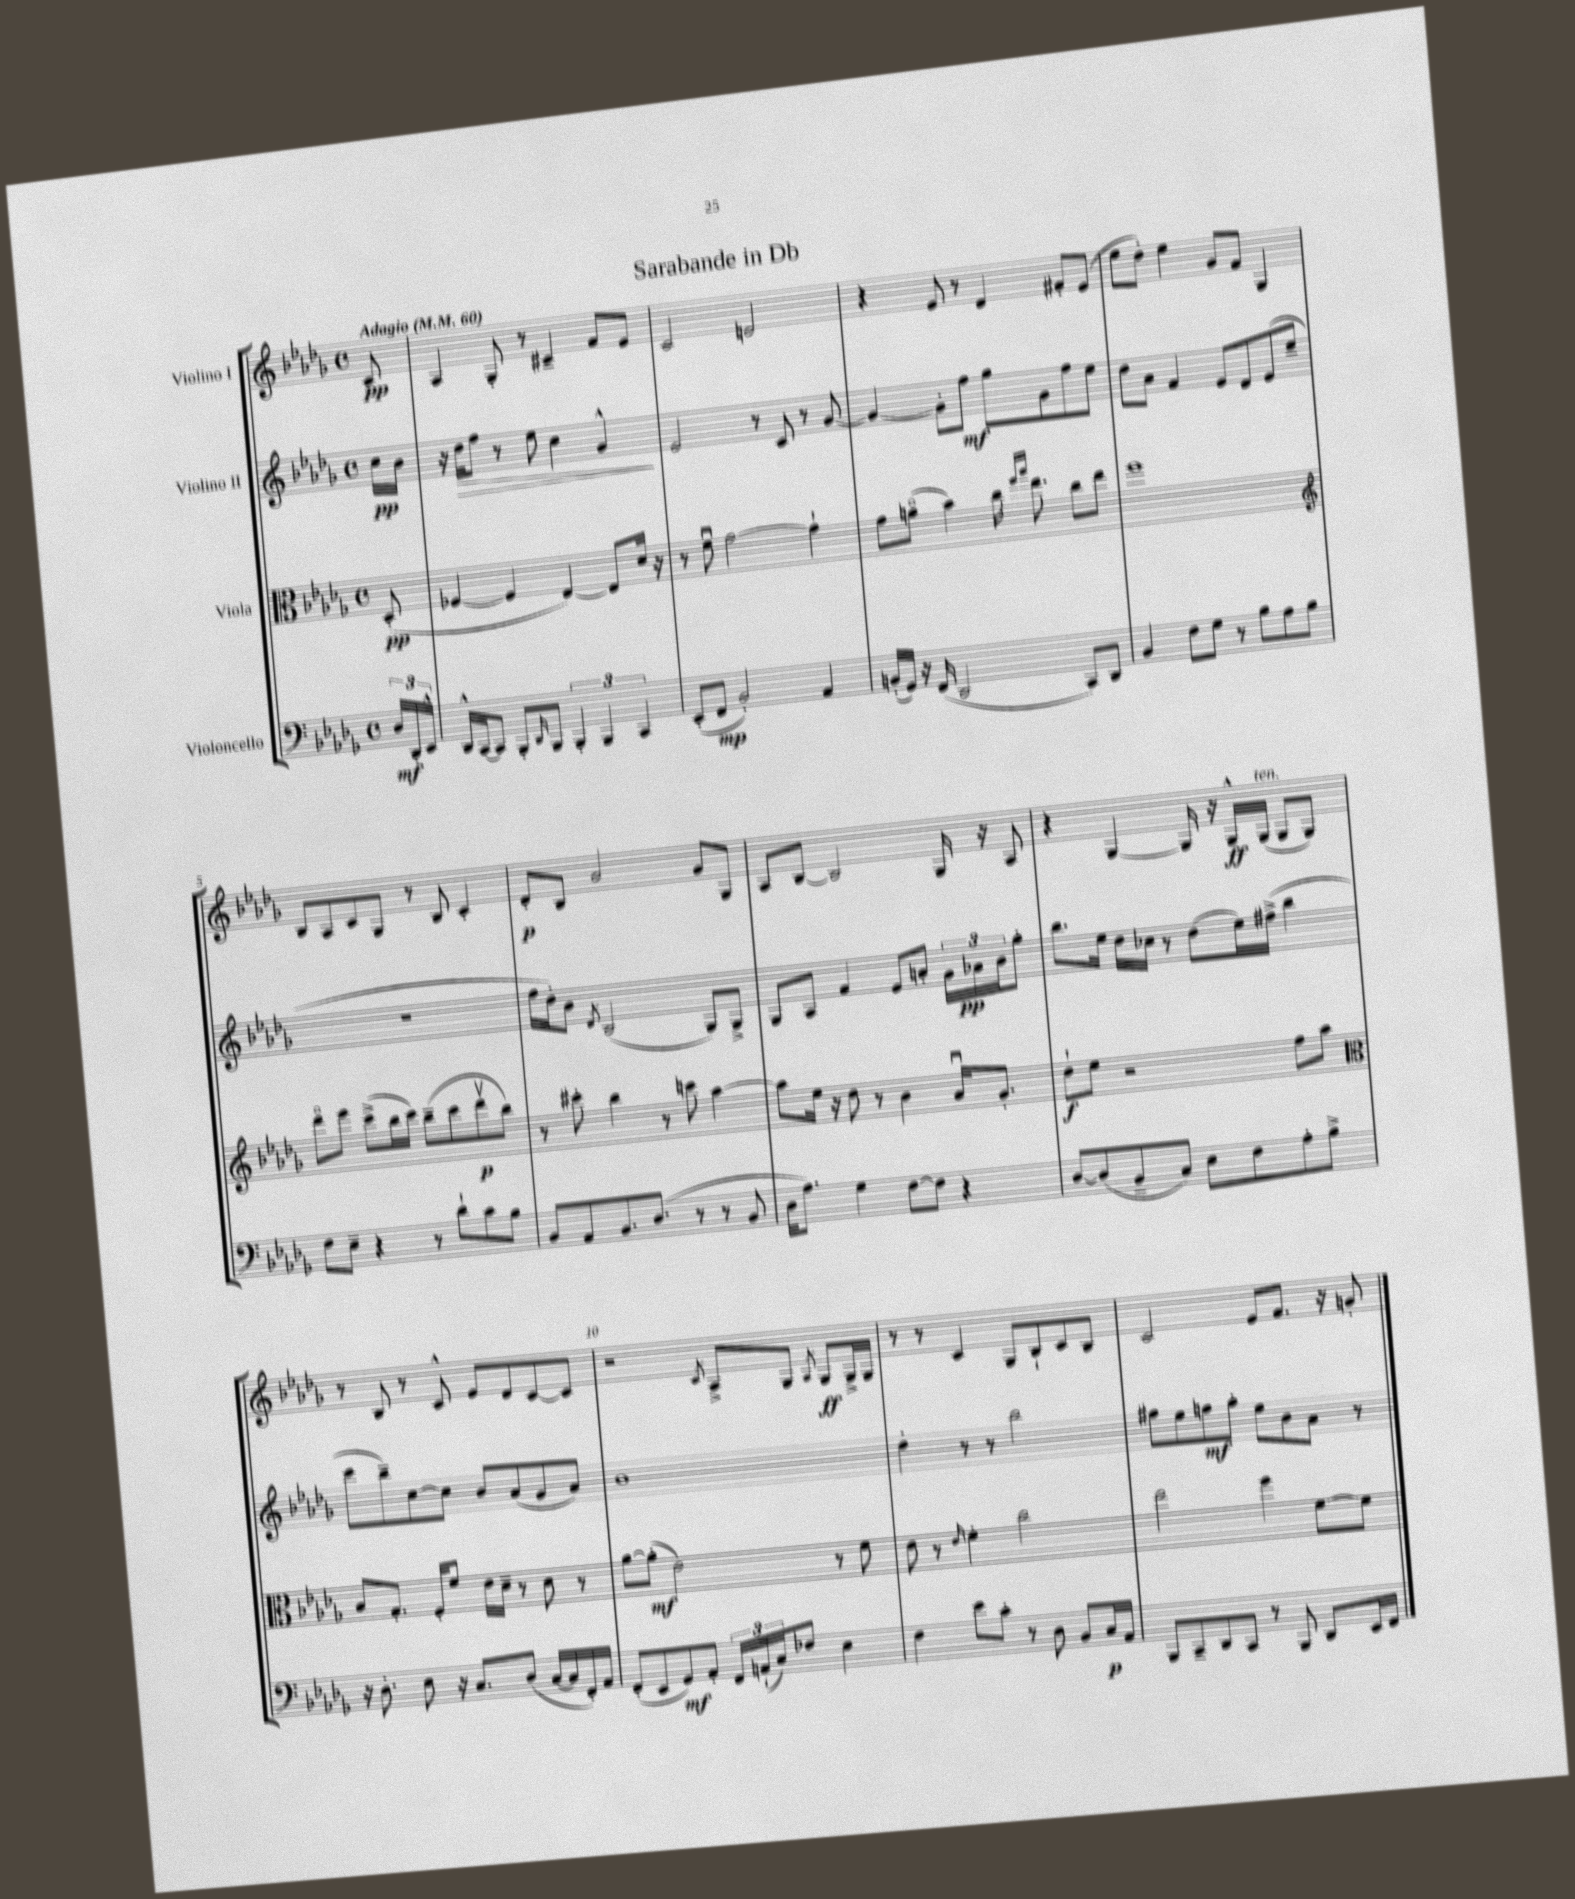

**kern	**dynam	**kern	**dynam	**kern	**dynam	**kern	**dynam
*part4	*part4	*part3	*part3	*part2	*part2	*part1	*part1
*staff4	*staff4	*staff3	*staff3	*staff2	*staff2	*staff1	*staff1
*I"Violoncello	*	*I"Viola	*	*I"Violino II	*	*I"Violino I	*
*clefF4	*	*clefC3	*	*clefG2	*	*clefG2	*
*k[b-e-a-d-g-]	*	*k[b-e-a-d-g-]	*	*k[b-e-a-d-g-]	*	*k[b-e-a-d-g-]	*
*M4/4	*	*M4/4	*	*M4/4	*	*M4/4	*
*met(c)	*	*met(c)	*	*met(c)	*	*met(c)	*
*MM60	*	*MM60	*	*MM60	*	*MM60	*
=	=	=	=	=	=	=	=
!	!	!	!	!	!	!LO:TX:a:B:t=Adagio	!
24D-/LL	mf	(8D-'/	pp	16cc\LL	pp	8c/	pp
24DD-'/	.	.	.	.	.	.	.
.	.	.	.	16b-\JJ	.	.	.
24EE-^^/JJ	.	.	.	.	.	.	.
=1	=1	=1	=1	=1	=1	=1	=1
16DD-^^/LL	.	[4F-X/	.	16r	.	4A-/	.
!	!	!	!	!	!LO:HP:b	!	!
[16CC/J	.	.	.	16dd-\KL	>	.	.
8CC/J]	.	.	.	8ff\J	.	.	.
8BBB-'/L	.	4F-/]	.	8r	.	8G-'/	.
16qqDD-/	.	.	.	.	.	.	.
8BBB-/J	.	.	.	8ee-\	.	8r	.
6BBB-'/	.	[4E-/)	.	4cc\	.	4c#X~/	.
6BBB-/	.	.	.	.	.	.	.
.	.	8E-/L]	.	4g-^^/	.	8f/L	.
6CC/	.	.	.	.	.	.	.
.	.	16d-/Jk	.	.	.	8e-/J	.
.	.	16r	.	.	.	.	.
.	.	.	.	.	]	.	.
=2	=2	=2	=2	=2	=2	=2	=2
(8EE-'/L	.	8r	.	2e-/	.	2c/	.
8FF/J	mp	8fu\	.	.	.	.	.
2BB-'/)	.	[2g-\	.	.	.	.	.
.	.	.	.	8r	.	2dn/	.
.	.	.	.	8c/	.	.	.
4AA-/	.	4g-`\]	.	8r	.	.	.
.	.	.	.	[8g-/	.	.	.
=3	=3	=3	=3	=3	=3	=3	=3
(16BBn'/LL	.	8g-\L	.	4g-/_	.	4r	.
16GG-/JJ)	.	.	.	.	.	.	.
16r	.	(8an\J	.	.	.	.	.
(16FF/	.	.	.	.	.	.	.
2DD-/	.	4b-\)	.	8g-'\L]	.	8e-/	.
.	.	.	.	8ff\J	mf	8r	.
.	.	16cc\	.	8gg-\L	.	4d-/	.
.	.	16qqff/LL	.	.	.	.	.
.	.	16qqaa-/JJ	.	.	.	.	.
.	.	8.ee-\	.	.	.	.	.
.	.	.	.	8g-\	.	.	.
8CC/L)	.	8cc\L	.	8ff\	.	8f#X'/L	.
8DD-/J	.	8ee-\J	.	8ee-\J	.	(8e-/J	.
=4	=4	=4	=4	=4	=4	=4	=4
4BB-/	.	1ff	.	8dd-\L	.	8ee-\L	.
.	.	.	.	8a-\J	.	8dd-'\J)	.
8F\L	.	.	.	4f/	.	4ee-\	.
8G-\J	.	.	.	.	.	.	.
8r	.	.	.	8e-/L	.	8g-/L	.
8B-\L	.	.	.	8d-/	.	8f/J	.
8A-\	.	.	.	(8e-/	.	4G-/	.
8B-\J	.	.	.	8ee-~/J	.	.	.
!!LO:LB:g=z
=5	=5	=5	=5	=5	=5	=5	=5
*	*	*clefG2	*	*	*	*	*
8F\L	.	8ddd-\L	.	1r	.	8B-/L	.
8E-~\J	.	8eee-\J	.	.	.	8A-/	.
4r	.	(8ccc^\L	.	.	.	8c/	.
.	.	16bb-\L	.	.	.	8G-/J	.
.	.	16ccc\JJ)	.	.	.	.	.
8r	.	(8bb-~\L	.	.	.	8r	.
8d-`\L	.	8ccc\	.	.	.	8B-/	.
8c\	.	8ddd-v\	p	.	.	4c'/	.
8B-\J	.	8bb-\J)	.	.	.	.	.
=6	=6	=6	=6	=6	=6	=6	=6
8BB-/L	.	8r	.	16ff\LL	.	8d-'/L	p
.	.	.	.	16dd-'\J)	.	.	.
8AA-/	.	8ccc#X'\	.	8b-\J	.	8B-/J	.
.	.	.	.	8qd-/	.	.	.
8.BB-/	.	4bb-\	.	(2B-/	.	2a-/	.
(8.D-/J	.	.	.	.	.	.	.
.	.	8r	.	.	.	.	.
8r	.	8cccn\	.	.	.	.	.
8r	.	[4aa-\	.	8G-/L)	.	8g-/L	.
8BB-/	.	.	.	8G-^/J	.	8G-/J	.
=7	=7	=7	=7	=7	=7	=7	=7
16D-\KL	.	8aa-\L]	.	8G-/L	.	8A-/L	.
8.A-\J)	.	.	.	.	.	.	.
.	.	16ee-\Jk	.	8A-/J	.	[8B-/J	.
.	.	16r	.	.	.	.	.
4G-\	.	8dd-\	.	4f/	.	2B-/]	.
.	.	8r	.	.	.	.	.
[8F\L	.	4b-\	.	8e-/L	.	.	.
8F\J]	.	.	.	8an'/J	.	.	.
4r	.	16a-u/KL	.	24g-\LL	.	16G-/	.
.	.	.	.	24a-X\	pp	.	.
.	.	8.g-'/J	.	.	.	16r	.
.	.	.	.	24b-\J	.	.	.
.	.	.	.	8gg-'\J	.	8A-/	.
=8	=8	=8	=8	=8	=8	=8	=8
[8D-/L	.	8dd-`\L	f	8.bb-\L	.	4r	.
(8D-/]	.	8ee-\J	.	.	.	.	.
.	.	.	.	16ee-\Jk	.	.	.
8BB-~/	.	2r	.	16dd-\LL	.	[4G-/	.
.	.	.	.	16cc-X\JJ	.	.	.
8C/J)	.	.	.	8r	.	.	.
8E-\L	.	.	.	(8dd-\L	.	16G-/]	.
.	.	.	.	.	.	16r	.
8F\	.	.	.	16ee-\L)	.	16G-^^/LL	ff
!	!	!	!	!	!	!LO:TX:a:i:t=ten.	!
.	.	.	.	(16ff#X^\JJ	.	(16G-/JJ	.
8A-'\	.	8ff\L	.	4bb-\	.	8G-/L	.
8B-^\J	.	8aa-\J	.	.	.	8G-/J)	.
!!LO:LB:g=z
=9	=9	=9	=9	=9	=9	=9	=9
*	*	*clefC3	*	*	*	*	*
16r	.	8B-/L	.	8ccc\L	.	8r	.
8.D-'\	.	.	.	.	.	.	.
.	.	8.G-'/J	.	8bb-~\)	.	8B-/	.
8E-\	.	.	.	[8cc\	.	8r	.
.	.	16F'/KL	.	.	.	.	.
16r	.	8f/J	.	8cc\J]	.	8c^^/	.
8.C/L	.	.	.	.	.	.	.
.	.	16e-\LL	.	8b-/L	.	8e-/L	.
.	.	16d-~\JJ	.	.	.	.	.
(8D-/J	.	8r	.	(8a-/	.	8d-/	.
[16C/LL	.	8d-\	.	8g-/	.	[8c/	.
16C/]	.	.	.	.	.	.	.
16FF'/)	.	8r	.	8a-/J)	.	8c/J]	.
16AA-/JJ	.	.	.	.	.	.	.
=10	=10	=10	=10	=10	=10	=10	=10
(8FF'/L	.	[8a-\L	.	1b-	.	2r	.
8EE-/	.	(8a-'\J]	mf	.	.	.	.
8GG-/)	mf	2e-\)	.	.	.	.	.
8AA-'/J	.	.	.	.	.	.	.
.	.	.	.	.	.	8qc/	.
24FF/LL	.	.	.	.	.	8A-^/L	.
(24AAn`/	.	.	.	.	.	.	.
24C/J)	.	.	.	.	.	.	.
8F-X/J	.	.	.	.	.	8G-/J	.
.	.	.	.	.	.	8qA-/	.
4E-\	.	8r	.	.	.	8G-/L	ff
.	.	8f\	.	.	.	16G-^/L	.
.	.	.	.	.	.	16G-/JJ	.
=11	=11	=11	=11	=11	=11	=11	=11
4F\	.	8e-\	.	4dd-'\	.	8r	.
.	.	8r	.	.	.	8r	.
.	.	16qqe-/	.	.	.	.	.
8e-\L	.	4f'\	.	8r	.	4c/	.
8c'\J	.	.	.	8r	.	.	.
8r	.	2cc\	.	2bb-\	.	8G-/L	.
8D-\	.	.	.	.	.	8B-`/	.
8BB-/L	.	.	.	.	.	8c/	.
16C/L	p	.	.	.	.	8B-/J	.
16AA-/JJ	.	.	.	.	.	.	.
=12	=12	=12	=12	=12	=12	=12	=12
8BBB-/L	.	2ee-\	.	8ff#X\L	.	2c/	.
8CC~/	.	.	.	8ee-\	.	.	.
8DD-/	.	.	.	8ffn\	mf	.	.
8CC/J	.	.	.	8gg-'\J	.	.	.
8r	.	4ff\	.	8ee-\L	.	8e-/L	.
8BBB-/	.	.	.	8b-\	.	8.f/J	.
8DD-/L	.	[8f\L	.	8a-\J	.	.	.
.	.	.	.	.	.	16r	.
16EE-/L	.	8f\J]	.	8r	.	8gn'/	.
16FF/JJ	.	.	.	.	.	.	.
==	==	==	==	==	==	==	==
*-	*-	*-	*-	*-	*-	*-	*-
